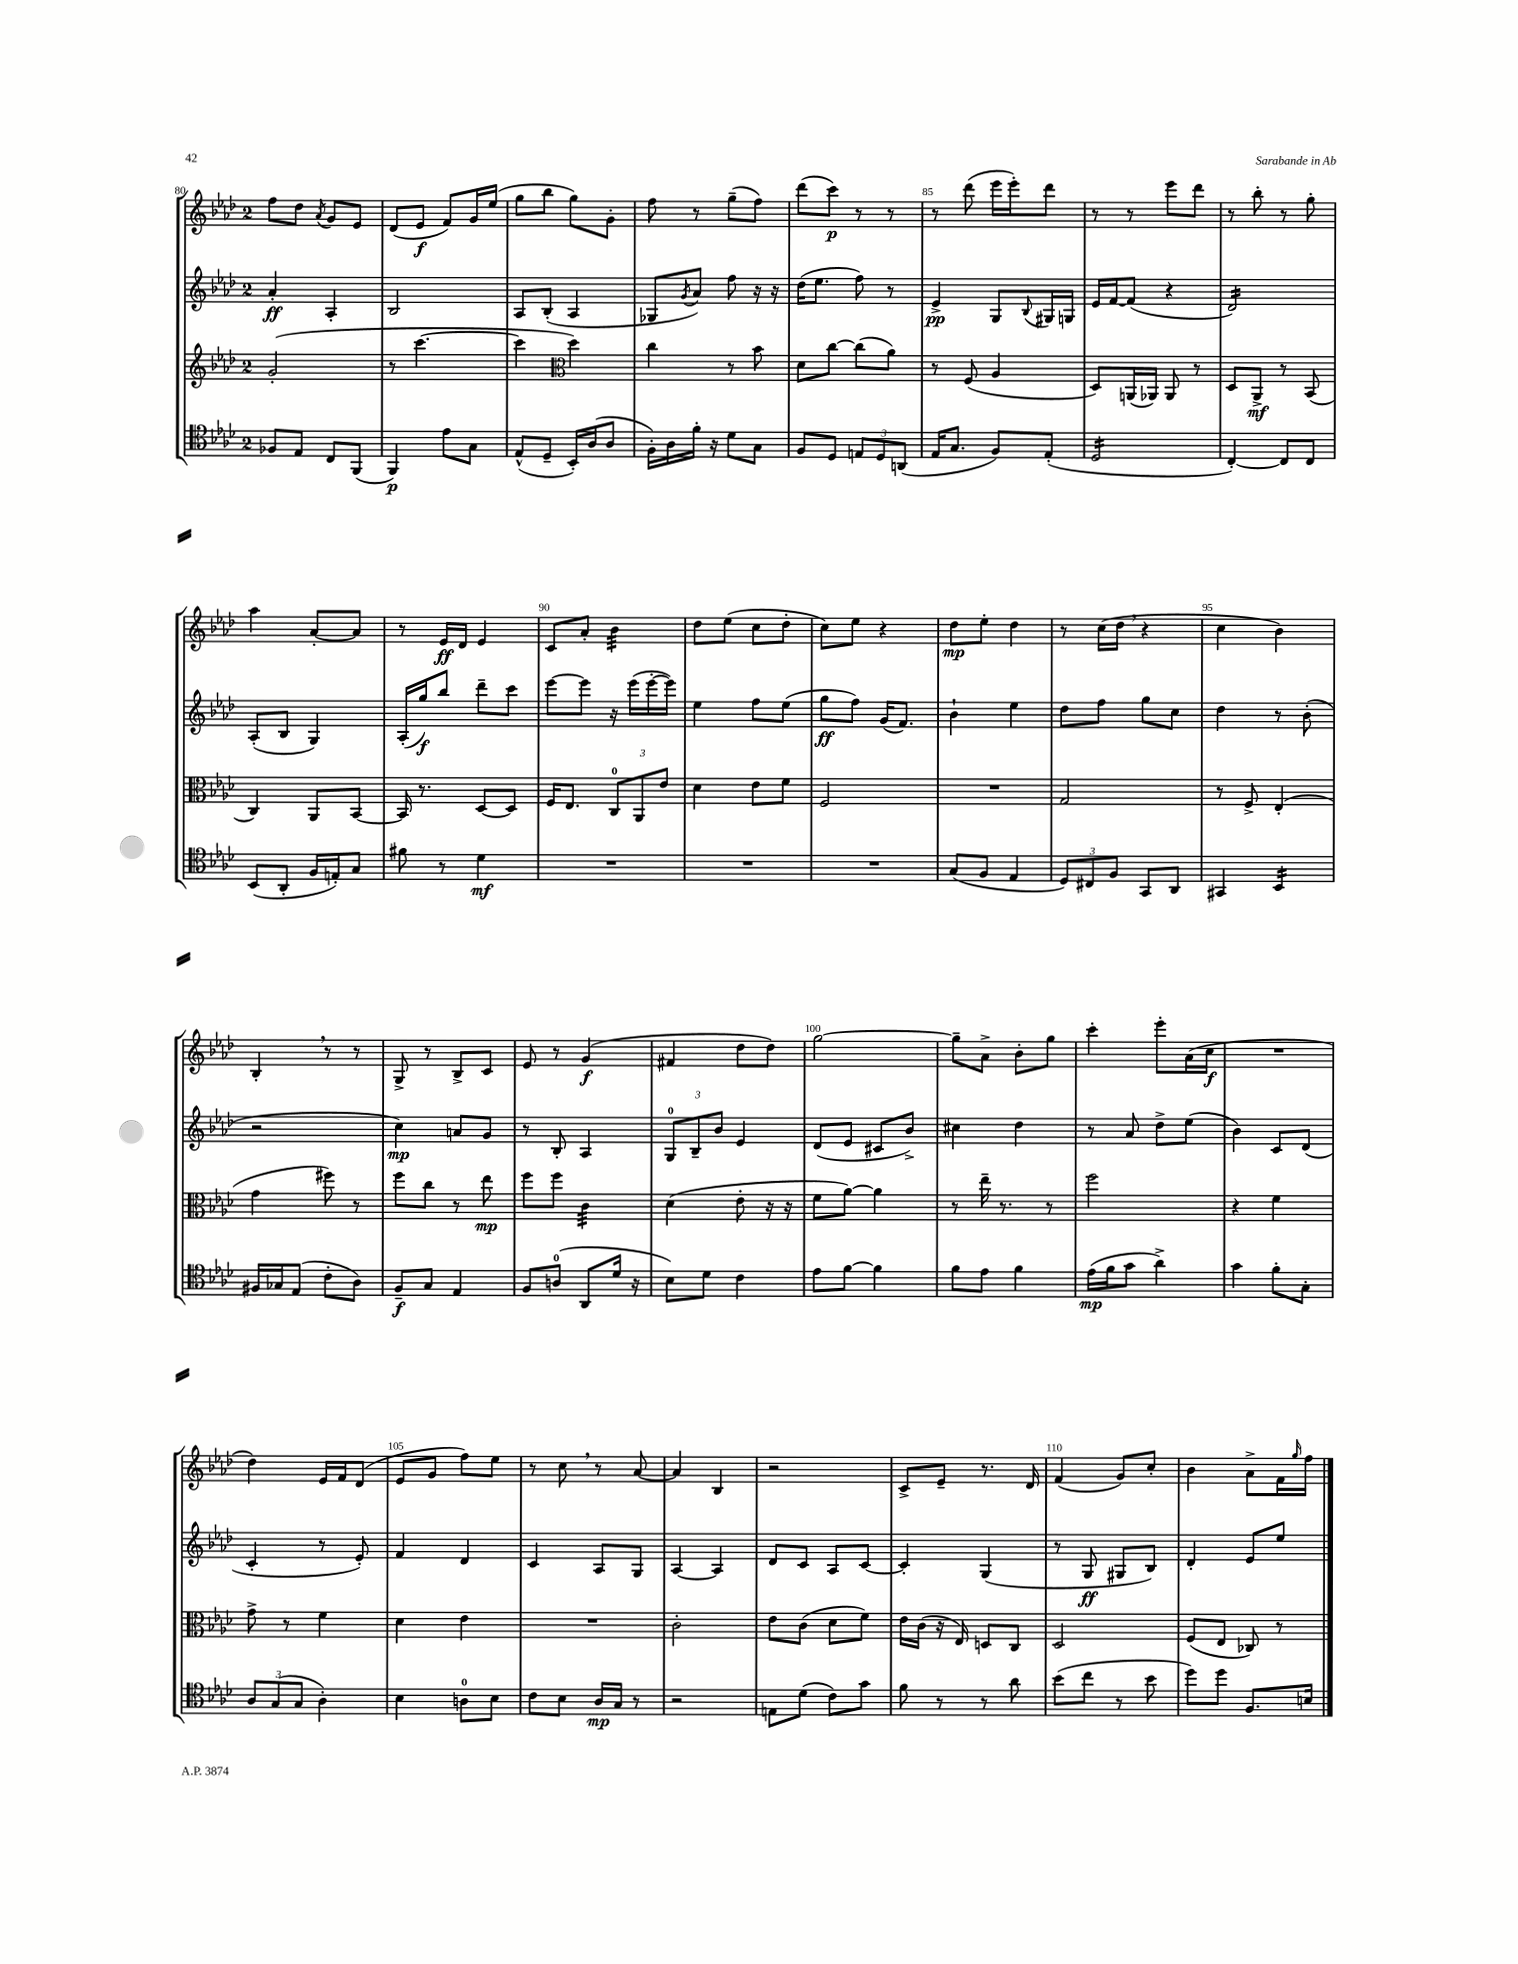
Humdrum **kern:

**kern	**kern	**kern	**kern
*staff4	*staff3	*staff2	*staff1
*clefC4	*clefG2	*clefG2	*clefG2
*k[b-e-a-d-]	*k[b-e-a-d-]	*k[b-e-a-d-]	*k[b-e-a-d-]
*M2/4	*M2/4	*M2/4	*M2/4
8F-	(2g'	4a-'	8ff
8E-	.	.	8dd-
.	.	.	8qa-
8C	.	4A-'	8g
(8FF	.	.	8e-
=	=	=	=
4FF)	8r	2B-	(8d-
.	[4.ccc	.	8e-
8e-	.	.	8f)
8G	.	.	16g
.	.	.	(16ee-
=	=	=	=
(8E-^^	4ccc]	8A-	8gg
8D-~	.	(8B-'	8bb-
*	*clefC3	*	*
16BB-')	4dd-)	4A-	8gg)
(16A-	.	.	.
8A-	.	.	8g'
=	=	=	=
16F')	4cc	8G-	8ff
16A-	.	.	.
.	.	8qg	.
16f'	.	8a-)	8r
16r	.	.	.
8d-	8r	8ff	(8gg~
8G	8b-	16r	8ff)
.	.	16r	.
=	=	=	=
8F	8d-	(16dd-	(8ddd-
.	.	8.ee-	.
8D-	[8cc	.	8ccc)
12E	(8cc]	8ff)	8r
12D-	.	.	.
.	8a-)	8r	8r
(12AA	.	.	.
=	=	=	=
16E-	8r	4e-^	8r
8.G	.	.	.
.	(8F	.	(8ddd-
8F)	4A-	8G	16eee-
.	.	.	16eee-')
.	.	8qqB-	.
(8E-'	.	16G#	8ddd-
.	.	16G	.
=	=	=	=
2D-	8D-)	16e-	8r
.	.	[16f	.
.	(16AA	(8f]	8r
.	16AA-)	.	.
.	8AA-	4r	8eee-
.	8r	.	8ddd-
=	=	=	=
[4C')	8D-	2d-)	8r
.	8AA-^	.	8bb-'
8C]	8r	.	8r
8C	(8BB-	.	8gg'
=	=	=	=
(8BB-	4C)	(8A-'	4aa-
8AA-'	.	8B-	.
16F	8AA-	4G)	[8a-'
16E')	.	.	.
8G	[8BB-	.	8a-]
=	=	=	=
8f#	16BB-]	(16A-'	8r
.	8.r	16gg)	.
8r	.	8bb-	16e-
.	.	.	16d-
4d-	[8D-	8ddd-~	4e-
.	8D-]	8ccc	.
=	=	=	=
2r	16F	[8eee-	8c
.	8.E-	.	.
.	.	8eee-]	8a-'
.	12C	16r	4b-
.	.	(16eee-	.
.	12AA-	.	.
.	.	[16eee-'	.
.	12e-	.	.
.	.	16eee-])	.
=	=	=	=
2r	4d-	4ee-	8dd-
.	.	.	(8ee-
.	8e-	8ff	8cc
.	8f	(8ee-	8dd-'
=	=	=	=
2r	2F	8gg	8cc)
.	.	8ff)	8ee-
.	.	(16g	4r
.	.	8.f)	.
=	=	=	=
(8G	2r	4b-`	8dd-
8F	.	.	8ee-'
4E-	.	4ee-	4dd-
=	=	=	=
12D-)	2G	8dd-	8r
12C#	.	.	.
.	.	8ff	(16cc
12F	.	.	.
.	.	.	16dd-
8GG	.	8gg	4r
8AA-	.	8cc	.
=	=	=	=
4GG#	8r	4dd-	4cc
.	8F^	.	.
4BB-	(4E-'	8r	4b-)
.	.	(8b-'	.
=	=	=	=
16F#	4g	2r	4B-'
16G-	.	.	.
(8E-	.	.	.
8c'	8ff#)	.	8r
8A-)	8r	.	8r
=	=	=	=
8F~	8ff	4cc)	8G^
8G	8cc	.	8r
4E-	8r	8a	8B-^
.	8ee-	8g	8c
=	=	=	=
8F	8ff	8r	8e-
(8A	8ff	8B-'	8r
8AA-	4c	4A-	(4g
16d-	.	.	.
16r	.	.	.
=	=	=	=
8B-)	(4d-	12G	4f#
.	.	12B-~	.
8d-	.	.	.
.	.	12b-	.
4c	8e-'	4e-	8dd-
.	16r	.	8dd-)
.	16r	.	.
=	=	=	=
8e-	8f	(8d-	[2gg
[8f	[8a-)	8e-	.
4f]	4a-]	8c#	.
.	.	8b-^)	.
=	=	=	=
8f	8r	4cc#	8gg~]
8e-	16ee-~	.	8a-^
.	8.r	.	.
4f	.	4dd-	8b-'
.	8r	.	8gg
=	=	=	=
(16e-	2ff	8r	4ccc'
16f	.	.	.
8g	.	8a-	.
4a-^)	.	8dd-^	8eee-'
.	.	(8ee-	(16a-
.	.	.	16cc
=	=	=	=
4g	4r	4b-)	2r
8f'	4f	8c	.
8G'	.	(8d-	.
=	=	=	=
12A-	8g^	4c'	4dd-)
(12G	.	.	.
.	8r	.	.
12G	.	.	.
4A-')	4f	8r	16e-
.	.	.	16f
.	.	8e-')	(8d-
=	=	=	=
4B-	4d-	4f	8e-
.	.	.	8g
8A	4e-	4d-	8ff)
8B-	.	.	8ee-
=	=	=	=
8c	2r	4c	8r
8B-	.	.	8cc
16A-	.	8A-	8r
16G	.	.	.
8r	.	8G	[8a-
=	=	=	=
2r	2c'	[4A-	4a-]
.	.	4A-]	4B-
=	=	=	=
8E	8e-	8d-	2r
(8d-	(8c	8c	.
8c)	8d-	8A-	.
8g	8f)	[8c	.
=	=	=	=
8f	16e-	4c']	8c^
.	(16c	.	.
8r	16r	.	8e-~
.	16E-)	.	.
8r	8D	(4G	8.r
8a-	8C	.	.
.	.	.	16d-
=	=	=	=
(8b-	2D-	8r	(4f
8cc	.	8G	.
8r	.	8G#	8g)
8b-	.	8B-)	8cc'
=	=	=	=
8dd-)	(8F	4d-'	4b-
8dd-	8E-	.	.
8.F	8C-)	8e-	8a-^
.	8r	8ee-	16f
.	.	.	16qqgg
16B	.	.	16ff
==	==	==	==
*-	*-	*-	*-
